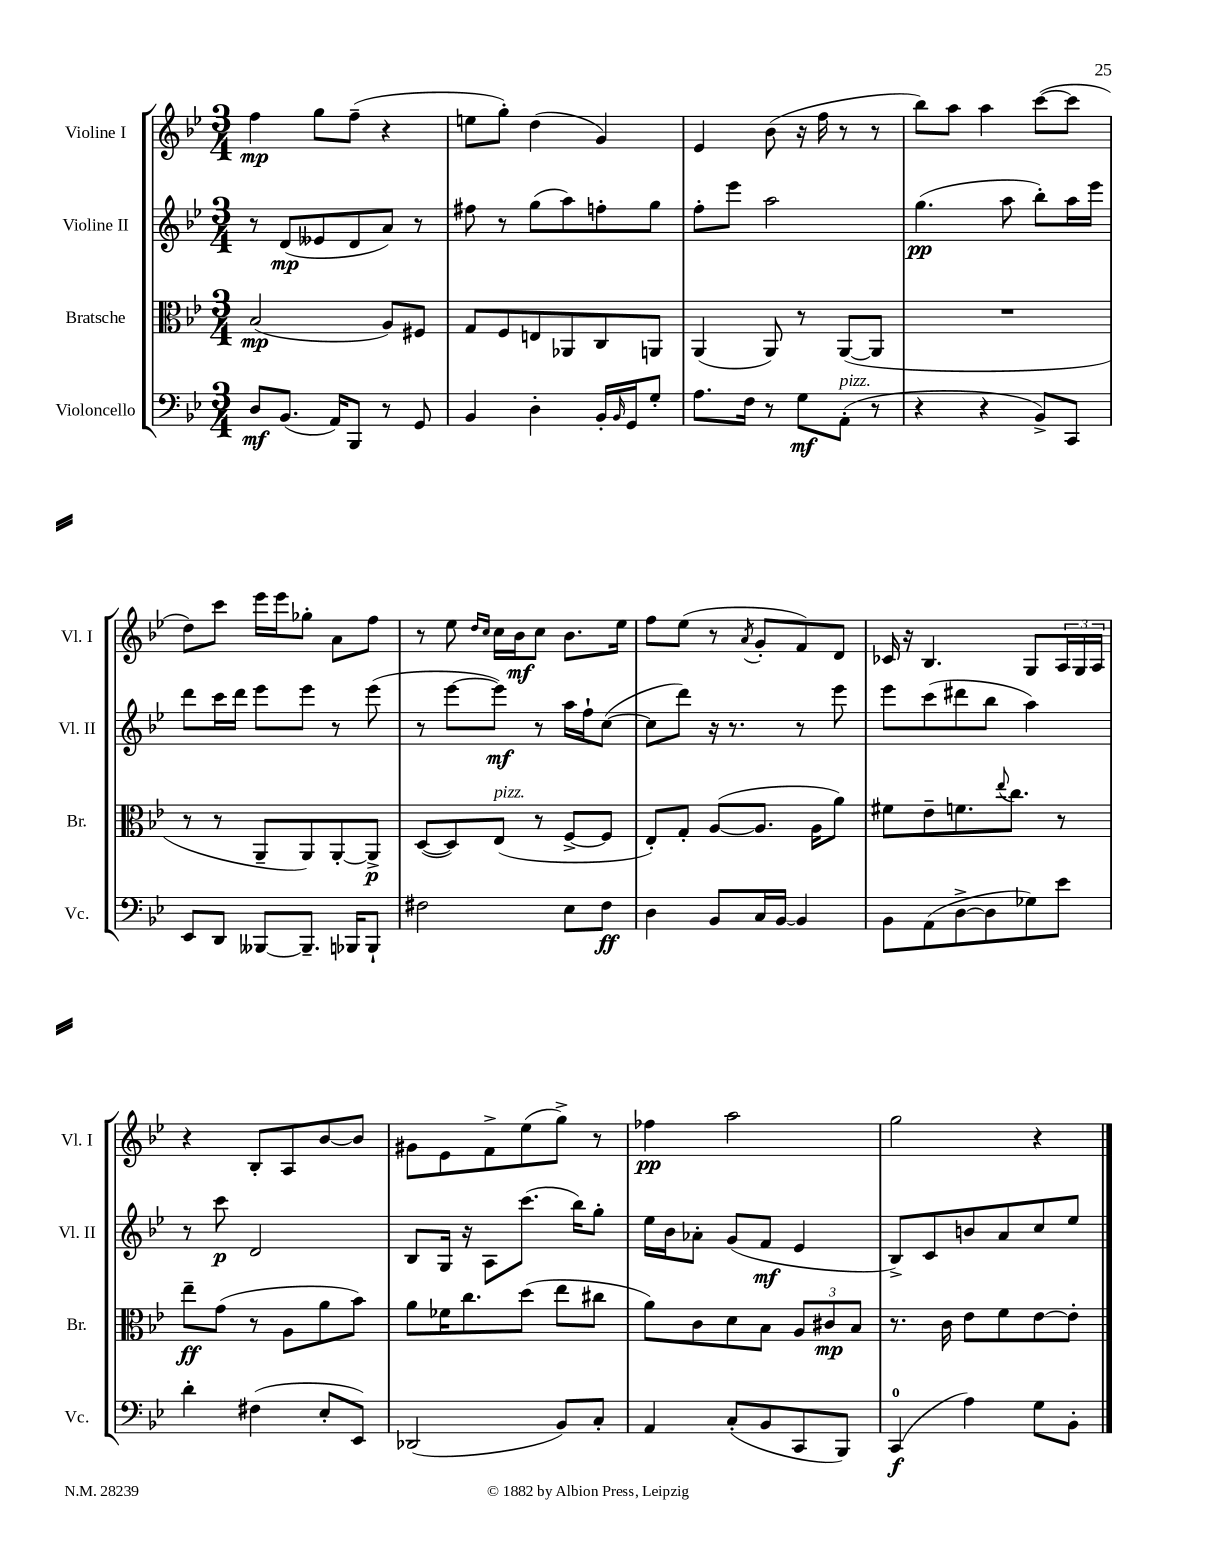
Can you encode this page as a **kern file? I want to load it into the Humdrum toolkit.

**kern	**kern	**kern	**kern
*staff4	*staff3	*staff2	*staff1
*clefF4	*clefC3	*clefG2	*clefG2
*k[b-e-]	*k[b-e-]	*k[b-e-]	*k[b-e-]
*M3/4	*M3/4	*M3/4	*M3/4
8D/L	(2B-/	8r	4ff\
(8.BB-/J	.	(8d/L	.
.	.	8e--/	8gg\L
16AA/LK)	.	.	.
8BBB-/J	.	8d/	(8ff~\J
8r	8A/L)	8a/J)	4r
8GG/	8F#/J	8r	.
=	=	=	=
4BB-/	8G/L	8ff#\	8ee\L
.	8F/	8r	8gg'\J)
4D'\	8E/	(8gg\L	(4dd\
.	8AA-/	8aa\)	.
16BB-'/LL	8C/	8ff'\	4g/)
16qqBB-/	.	.	.
16GG/J	.	.	.
8G'/J	8AA/J	8gg\J	.
=	=	=	=
8.A\L	(4AA/	8ff'\L	4e-/
.	.	8eee-\J	.
16F\Jk	.	.	.
8r	8AA/)	2aa\	(8b-\
8G\L	8r	.	16r
.	.	.	16ff\
(8AA'\J	([8AA/L	.	8r
8r	8AA/]J	.	8r
=	=	=	=
4r	2.r	(4.gg\	8bb-\L)
.	.	.	8aa\J
4r	.	.	4aa\
.	.	8aa\	.
8BB-^/L)	.	8bb-'\L)	([8ccc\L
8CC/J	.	16aa\L	8ccc\]J
.	.	16eee-\JJ	.
=	=	=	=
8EE-/L	8r	8ddd\L	8dd\L)
8DD/J	8r	16ccc\L	8ccc\J
.	.	16ddd\JJ	.
[8BBB--/L	8AA~/L	8eee-\L	16eee-\LL
.	.	.	16eee-\J
8.BBB--~/]J	8AA/)	8eee-\J	8gg-'\J
.	[8AA'/	8r	8a\L
16BBB-/LK	.	.	.
8BBB-`/J	8AA^/]J	(8eee-\	8ff\J
=	=	=	=
2F#\	([8D/L	8r	8r
.	8D/])	[8eee-\L	8ee-\
.	.	.	16qqdd/LL
.	.	.	16qqcc/JJ
.	(8E-/J	8eee-\]J)	16cc\LL
.	.	.	16b-\J
.	8r	8r	8cc\J
8E-\L	[8F^/L	16aa\LL	8.b-\L
.	.	16ff`\J	.
8F#\J	8F/]J	([8cc\J	.
.	.	.	16ee-\Jk
=	=	=	=
4D\	8E-'/L)	8cc\]L	8ff\L
.	8G'/J	8ddd\J)	(8ee-\J
8BB-/L	([8A/L	16r	8r
.	.	8.r	.
.	.	.	8qa/
16C/L	8.A/]J	.	8g'/L
[16BB-/JJ	.	.	.
4BB-/]	.	8r	8f/)
.	16A\LK	.	.
.	8a\J)	8eee-\	8d/J
=	=	=	=
8BB-\L	8f#\L	8eee-\L	16c-/
.	.	.	16r
(8AA\	8e-~\	(8ccc\	4.B-/
[8D^\	8.f\	8ddd#\	.
8D\]	.	8bb-\J	.
.	8qqee-/	.	.
.	8.cc\J	.	.
8G-\)	.	4aa\)	8G/L
8e-\J	8r	.	24A/L
.	.	.	24G/
.	.	.	24A/JJ
=	=	=	=
4d'\	8ee-~\L	8r	4r
.	(8g\J	8ccc\	.
(4F#\	8r	2d/	8B-'/L
.	8A\L	.	8A/
8E-'/L	8a\	.	[8b-/
8EE-/J)	8b-\J)	.	8b-/]J
=	=	=	=
(2DD-/	8a\L	8B-/L	8g#\L
.	16f-\K	16G/Jk	8e-\
.	8.cc\	16r	.
.	.	8A\L	8f^\
.	(8dd\J	(8.ccc\J	(8ee-\
8BB-/L)	8ee-\L	.	8gg^\J)
.	.	16bb-\LK)	.
8C'/J	8cc#\J	8gg'\J	8r
=	=	=	=
4AA/	8a\L)	16ee-\LL	4ff-\
.	.	16b-\J	.
.	8c\	8a-'\J	.
(8C'/L	8d\	(8g/L	2aa\
8BB-/	8B-\J	8f/J	.
8CC/	12A/L	4e-/	.
.	12c#/	.	.
8BBB-/J)	.	.	.
.	12B-/J	.	.
=	=	=	=
(4CC/	8.r	8B-^/L)	2gg\
.	.	8c/	.
.	16c\	.	.
4A\)	8e-\L	8b/	.
.	8f\	8a/	.
8G\L	[8e-\	8cc/	4r
8BB-'\J	8e-'\]J	8ee-/J	.
==	==	==	==
*-	*-	*-	*-
